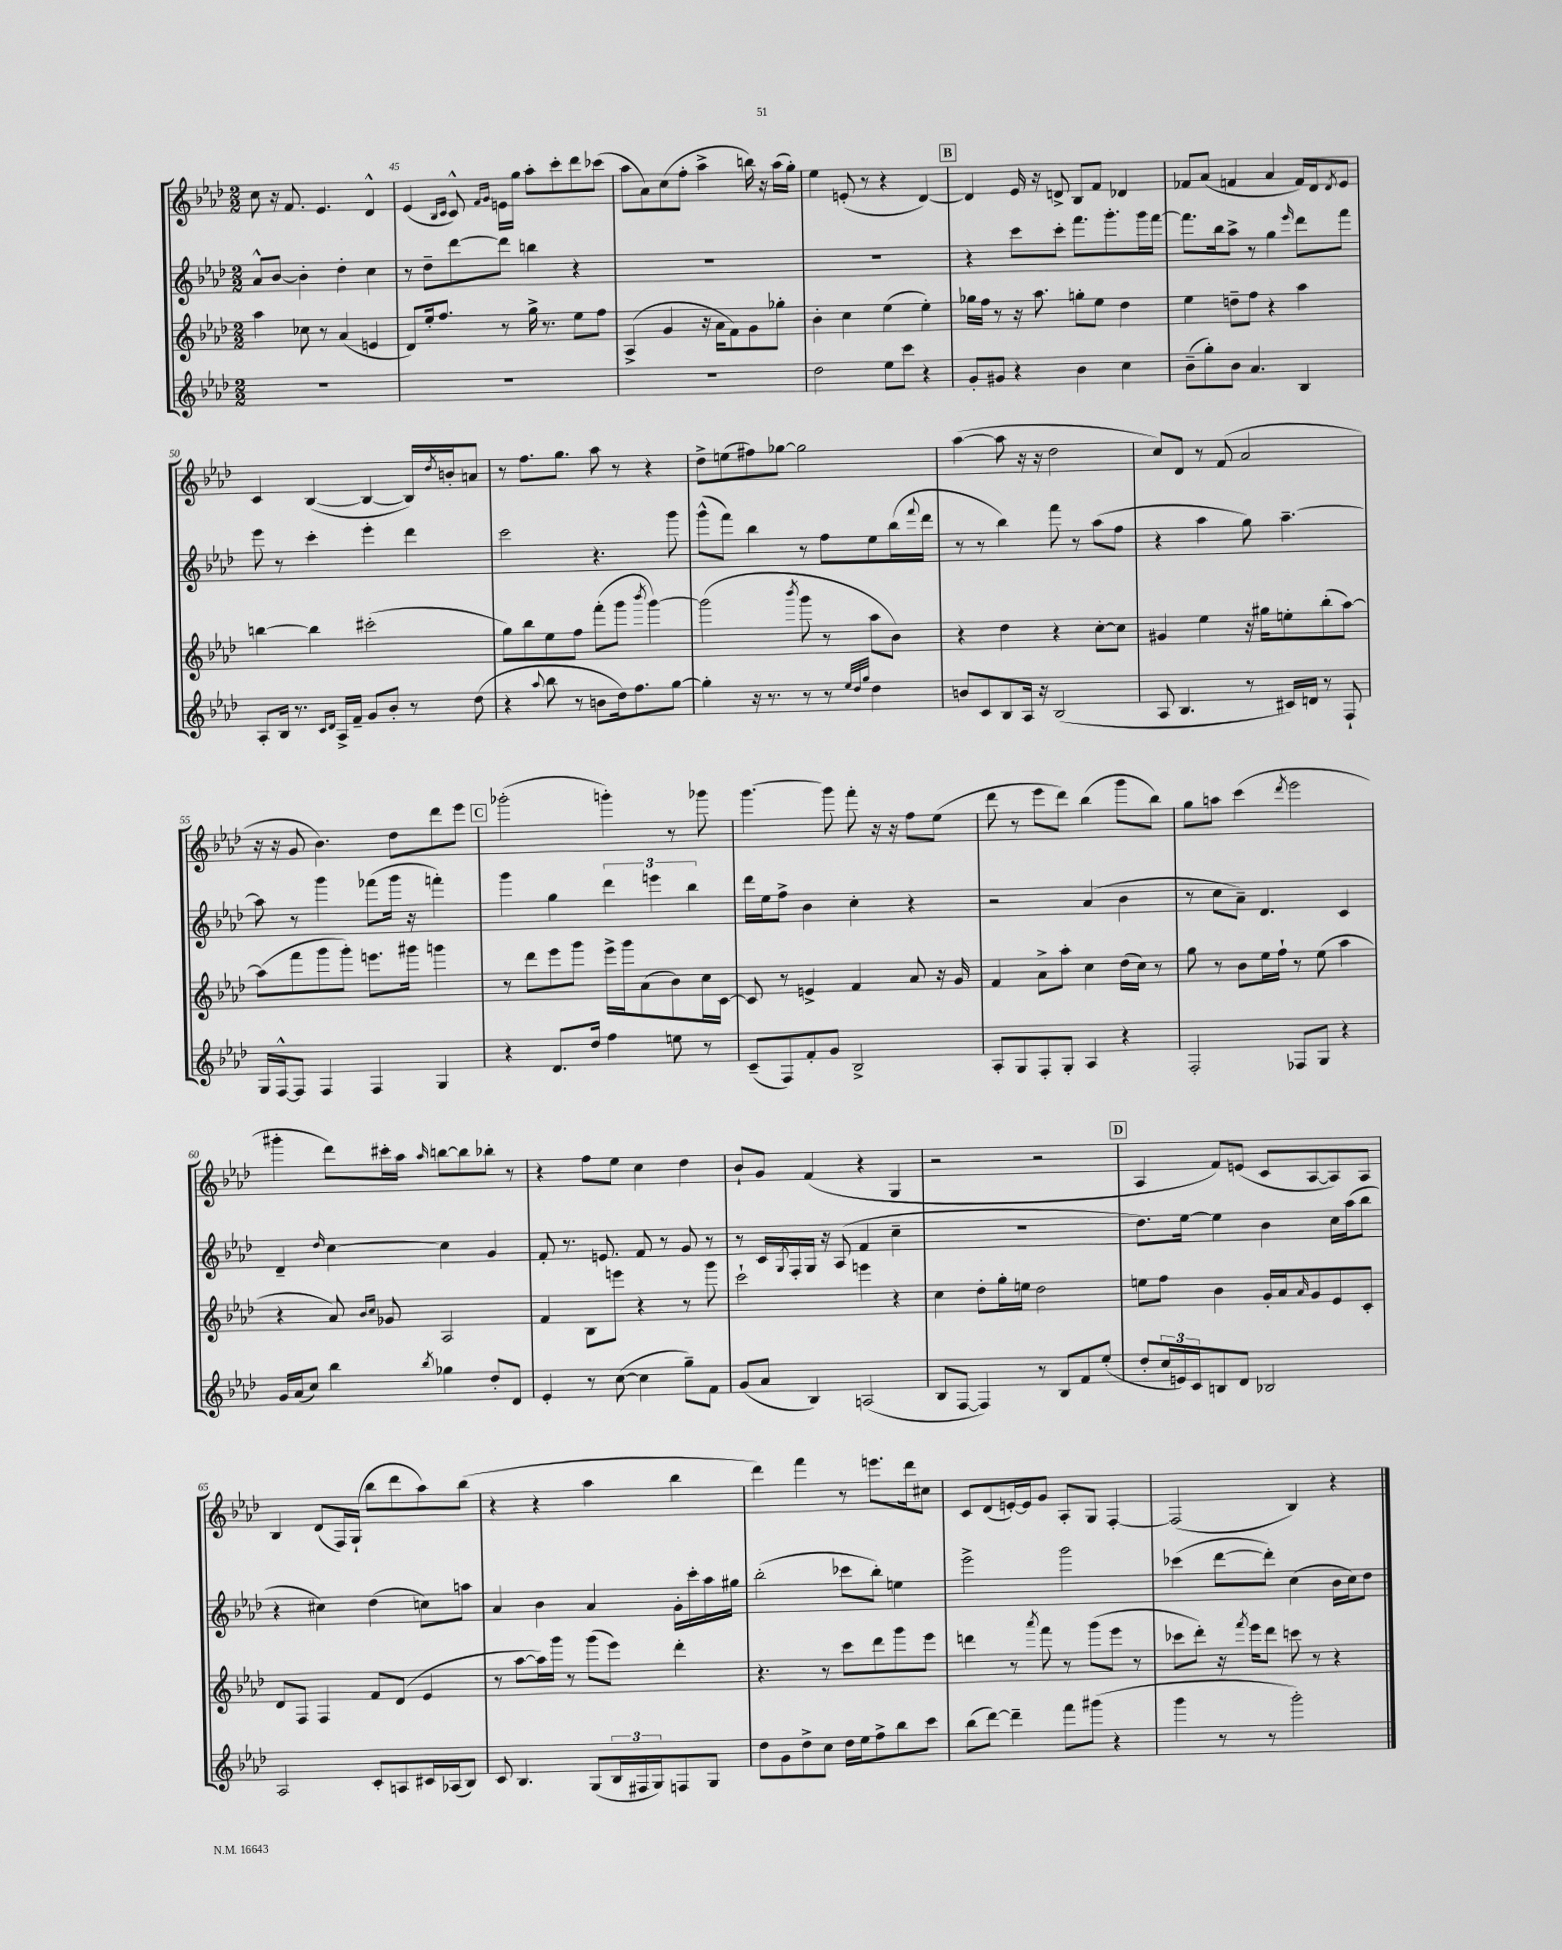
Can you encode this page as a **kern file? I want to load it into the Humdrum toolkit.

**kern	**kern	**kern	**kern
*staff4	*staff3	*staff2	*staff1
*clefG2	*clefG2	*clefG2	*clefG2
*k[b-e-a-d-]	*k[b-e-a-d-]	*k[b-e-a-d-]	*k[b-e-a-d-]
*M2/2	*M2/2	*M2/2	*M2/2
1r	4aa-	8a-^^	8cc
.	.	[8b-	16r
.	.	.	8.f
.	8cc-	4b-']	.
.	8r	.	4.e-
.	(4a-	4dd-'	.
.	4e	4cc	4d-^^
=	=	=	=
1r	8d-)	8r	(4e-
.	16ee-'	8dd-~	.
.	8.ff	.	.
.	.	.	16qqB-
.	.	.	16qqc
.	.	[8ddd-	8c^^)
.	.	.	16qqf
.	.	.	16qqg
.	8r	8ddd-]	16e
.	.	.	16gg
.	16gg^	4bb	8aa-'
.	8.r	.	.
.	.	.	8ccc'
.	8ee-	4r	8ddd-
.	8ff	.	(8ccc-
=	=	=	=
1r	(4A-^	1r	8aa-
.	.	.	8a-)
.	4g	.	(8cc
.	.	.	8ff'
.	16r	.	4aa-^
.	16a-	.	.
.	8f)	.	.
.	8g	.	16bb)
.	.	.	16r
.	8gg-'	.	(16aa-
.	.	.	16gg')
=	=	=	=
2dd-	4b-'	1r	4ee-
.	4cc	.	(8e'
.	.	.	8r
8ee-	(4ee-	.	4r
8ccc	.	.	.
4r	4ee-')	.	[4d-)
=	=	=	=
8g'	16gg-	4r	4d-]
.	16ff	.	.
8g#	8r	.	.
4r	16r	8ccc	16e-
.	8.aa-	.	16r
.	.	8ccc'	8d^
4b-	8gg'	8.fff	8B-
.	8ee-	.	8f
.	.	8.ggg'	.
4cc	4dd-	.	4d-
.	.	16ggg	.
.	.	[16fff	.
=	=	=	=
(8b-~	4ee-	8.fff]	8f-
8gg')	.	.	(8a-
.	.	16bb-	.
8b-	8dd~	8aa-^	4f
4.a-	8ff	8r	.
.	4r	4gg	4a-
.	.	16qqeee-	.
4B-	4aa-	8ddd-	16f)
.	.	.	16d-
.	.	.	8qd-
.	.	8fff	8e-
=	=	=	=
8A-'	[4bb	8eee-	4c
16B-	.	8r	.
8.r	.	.	.
.	4bb]	4ccc'	([4B-
16qqc	.	.	.
16qqd-	.	.	.
16A-^	.	.	.
16f~	.	.	.
8g	(2ccc#'	4eee-'	4B-_
8b-'	.	.	.
8r	.	4ddd-	16B-])
.	.	.	8qdd-
.	.	.	16b'
(8dd-	.	.	8a
=	=	=	=
4r	8gg)	2ccc	8r
.	8bb-	.	8.ff
8qqaa-	.	.	.
8bb-	8ee-	.	.
.	.	.	8.gg
8r	8ff	.	.
8b	(8fff'	4.r	8aa-
16dd-)	8ggg	.	8r
8.ff	.	.	.
.	8qbbb-	.	.
.	[4ggg)	.	4r
[8gg	.	8ggg	.
=	=	=	=
4gg']	(2ggg]	(8ggg^^	8dd-^
.	.	8fff)	(8ee
16r	.	4bb-	8ff#)
8.r	.	.	.
.	.	.	[8gg-
.	8qbbb-	.	.
8r	8ggg	8r	2gg-]
8r	8r	8ff	.
32qqee-	.	.	.
32qqdd-	.	.	.
32qqgg	.	.	.
4dd-	8aa-	8ee-	.
.	8b-)	(16bb-	.
.	.	8qqfff	.
.	.	16ddd-	.
=	=	=	=
8b	4r	8r	([4aa-
8c	.	8r	.
8B-	4dd-	4bb-)	8aa-]
16A-	.	.	16r
16r	.	.	16r
(2B-	4r	8fff	2dd-
.	.	8r	.
.	[8cc'	(8aa-	.
.	8cc]	8ff	.
=	=	=	=
8A-	4g#	4r	8cc)
4.B-	.	.	8d-
.	4ee-	4aa-	8r
.	.	.	(8f
8r	16r	8gg)	2a-
.	16gg#	.	.
16c#)	8ee'	[4.aa-~	.
16d	.	.	.
8r	(8bb-'	.	.
8F`	[8aa-)	.	.
=	=	=	=
16G	(8aa-]	8aa-]	16r
[16F^^	.	.	16r
8F]	8fff	8r	8g
4F	8ggg	4ggg	4.b-)
.	8ggg')	.	.
4F	8.eee	(8fff-	.
.	.	16ggg	8dd-
.	16ggg#	16r	.
4G	4ggg	4fff')	8ddd-
.	.	.	8eee-
=	=	=	=
4r	8r	4ggg	(2ggg-'
.	8ddd-	.	.
8.d-	8eee-	4gg	.
.	8ggg	.	.
16dd-	.	.	.
4ff	16eee-^	6ddd-	4ggg')
.	16ggg	.	.
.	(8a-	.	.
.	.	6eee	.
8ee	8b-)	.	8r
.	.	6bb-	.
8r	16cc	.	8ggg-
.	[16c	.	.
=	=	=	=
(8c~	8c]	16ddd-	[4.ggg
.	.	16ee-	.
8F)	8r	8ff^	.
8f'	4e^	4b-	.
8g	.	.	8ggg]
2B-^	4f	4cc'	8fff'
.	.	.	16r
.	.	.	16r
.	8a-	4r	8ff
.	16r	.	(8ee-
.	16g	.	.
=	=	=	=
8A-'	4f	2r	8ddd-
8G	.	.	8r
8F'	8a-^	.	8eee-
8G'	8aa-'	.	8ddd-)
4A-	4cc	(4a-	(4bb-
4r	(16dd-	4b-	8ggg
.	16cc)	.	.
.	8r	.	8bb-)
=	=	=	=
2F'	8gg	8r	8gg
.	8r	8cc	8aa
.	8b-	8a-~)	(4ccc
.	16ee-	4.d-	.
.	16ff`	.	.
.	.	.	8qddd-
8F-	8r	.	2eee-
8G	(8ee-	.	.
4r	4aa-	4c	.
=	=	=	=
16g	4r	4d-~	4ggg#'
(16a-	.	.	.
8cc)	.	.	.
.	.	16qqdd-	.
4bb-	8a-)	[4cc	8ddd-)
.	16qqb-	.	.
.	16qqcc	.	.
.	8g-	.	16ccc#'
.	.	.	16aa-
8qbb-	.	.	16qqaa-
4gg-	2A-	4cc]	[8bb
.	.	.	8bb]
8dd-'	.	4g	8bb-'
8d-	.	.	8r
=	=	=	=
4e-'	4f	8f'	4r
.	.	8.r	.
8r	8B-	.	8ff
.	.	8.e	.
([8cc	8eee	.	8ee-
4cc]	4r	8f	4cc
.	.	8r	.
8gg~)	8r	8g	4dd-
8f	8ggg	8r	.
=	=	=	=
(8g	2ccc`	8r	8b-`
8a-	.	16c	8g
.	.	8qG	.
.	.	16F'	.
4B-)	.	16G	(4f
.	.	16r	.
.	.	(8A-	.
(2A	4eee	4f	4r
.	4r	4cc~	4G
=	=	=	=
8B-	4cc	1r	2r
[8F	.	.	.
4F])	8dd-'	.	.
.	16gg'	.	.
.	16ee	.	.
8r	2dd-	.	2r
8B-	.	.	.
8f	.	.	.
(8ee-'	.	.	.
=	=	=	=
8dd-'	8ee	8.dd-)	4A-
24cc	8ff	.	.
24e)	.	.	.
.	.	[16ee-	.
24c	.	.	.
8B	4b-	4ee-]	8f)
8d-	.	.	(8e
2B-	16g'	4b-	8c
.	16a-	.	.
.	16qqa-	.	.
.	8g	.	[8A-
.	8e-	16cc	8A-])
.	.	(16aa-	.
.	8c'	8bb-	8A-
=	=	=	=
2A-	8d-	4r	4B-
.	8F	.	.
.	4F	4cc#)	(8d-
.	.	.	16F)
.	.	.	(16G`
8c'	8f	(4dd-	8bb-
8A	(8d-	.	8ddd-
16c#	4e-	8cc)	8aa-)
(16A-	.	.	.
8B-)	.	8aa	(8bb-
=	=	=	=
8c	8r	4a-	4r
4.B-	[8aa-	.	.
.	16aa-])	4b-	4r
.	16ggg	.	.
.	8r	.	.
(8G	(8ggg	4a-	4aa-
24B-	8eee-)	.	.
24F#	.	.	.
24G)	.	.	.
8F	4ddd-'	16g'	4bb-
.	.	16ccc'	.
8G	.	16aa-	.
.	.	16gg#	.
=	=	=	=
8dd-	4.r	(2bb-'	4ddd-)
8g	.	.	.
8dd-^	.	.	4fff
8cc	8r	.	.
16dd-	8ccc	8ccc-	8r
16ee-	.	.	.
8ff^	8ddd-	8bb-')	8.eee
8bb-	8ggg	4ee	.
.	.	.	16ddd-
8ccc	8eee-	.	8cc#
=	=	=	=
(8bb-	4ddd	2eee-^	8c
[8ddd-)	.	.	(8d-
4ddd-~]	8r	.	[16e')
.	.	.	16e]
.	8qaaa-	.	.
.	8fff	.	8g
8fff	8r	2ggg	8A-'
(8ggg#	(8ggg	.	8G
4r	8eee-	.	[4F'
.	8r	.	.
=	=	=	=
4ggg	8ccc-	(4ccc-	(2F]
.	8ddd-')	.	.
8r	16r	[8ddd-	.
.	8qfff	.	.
.	16eee-	.	.
8r	8ddd-	8ddd-'])	.
2ggg')	8ccc	(4cc	4B-)
.	8r	.	.
.	4r	16b-	4r
.	.	16cc)	.
.	.	8dd-	.
==	==	==	==
*-	*-	*-	*-
